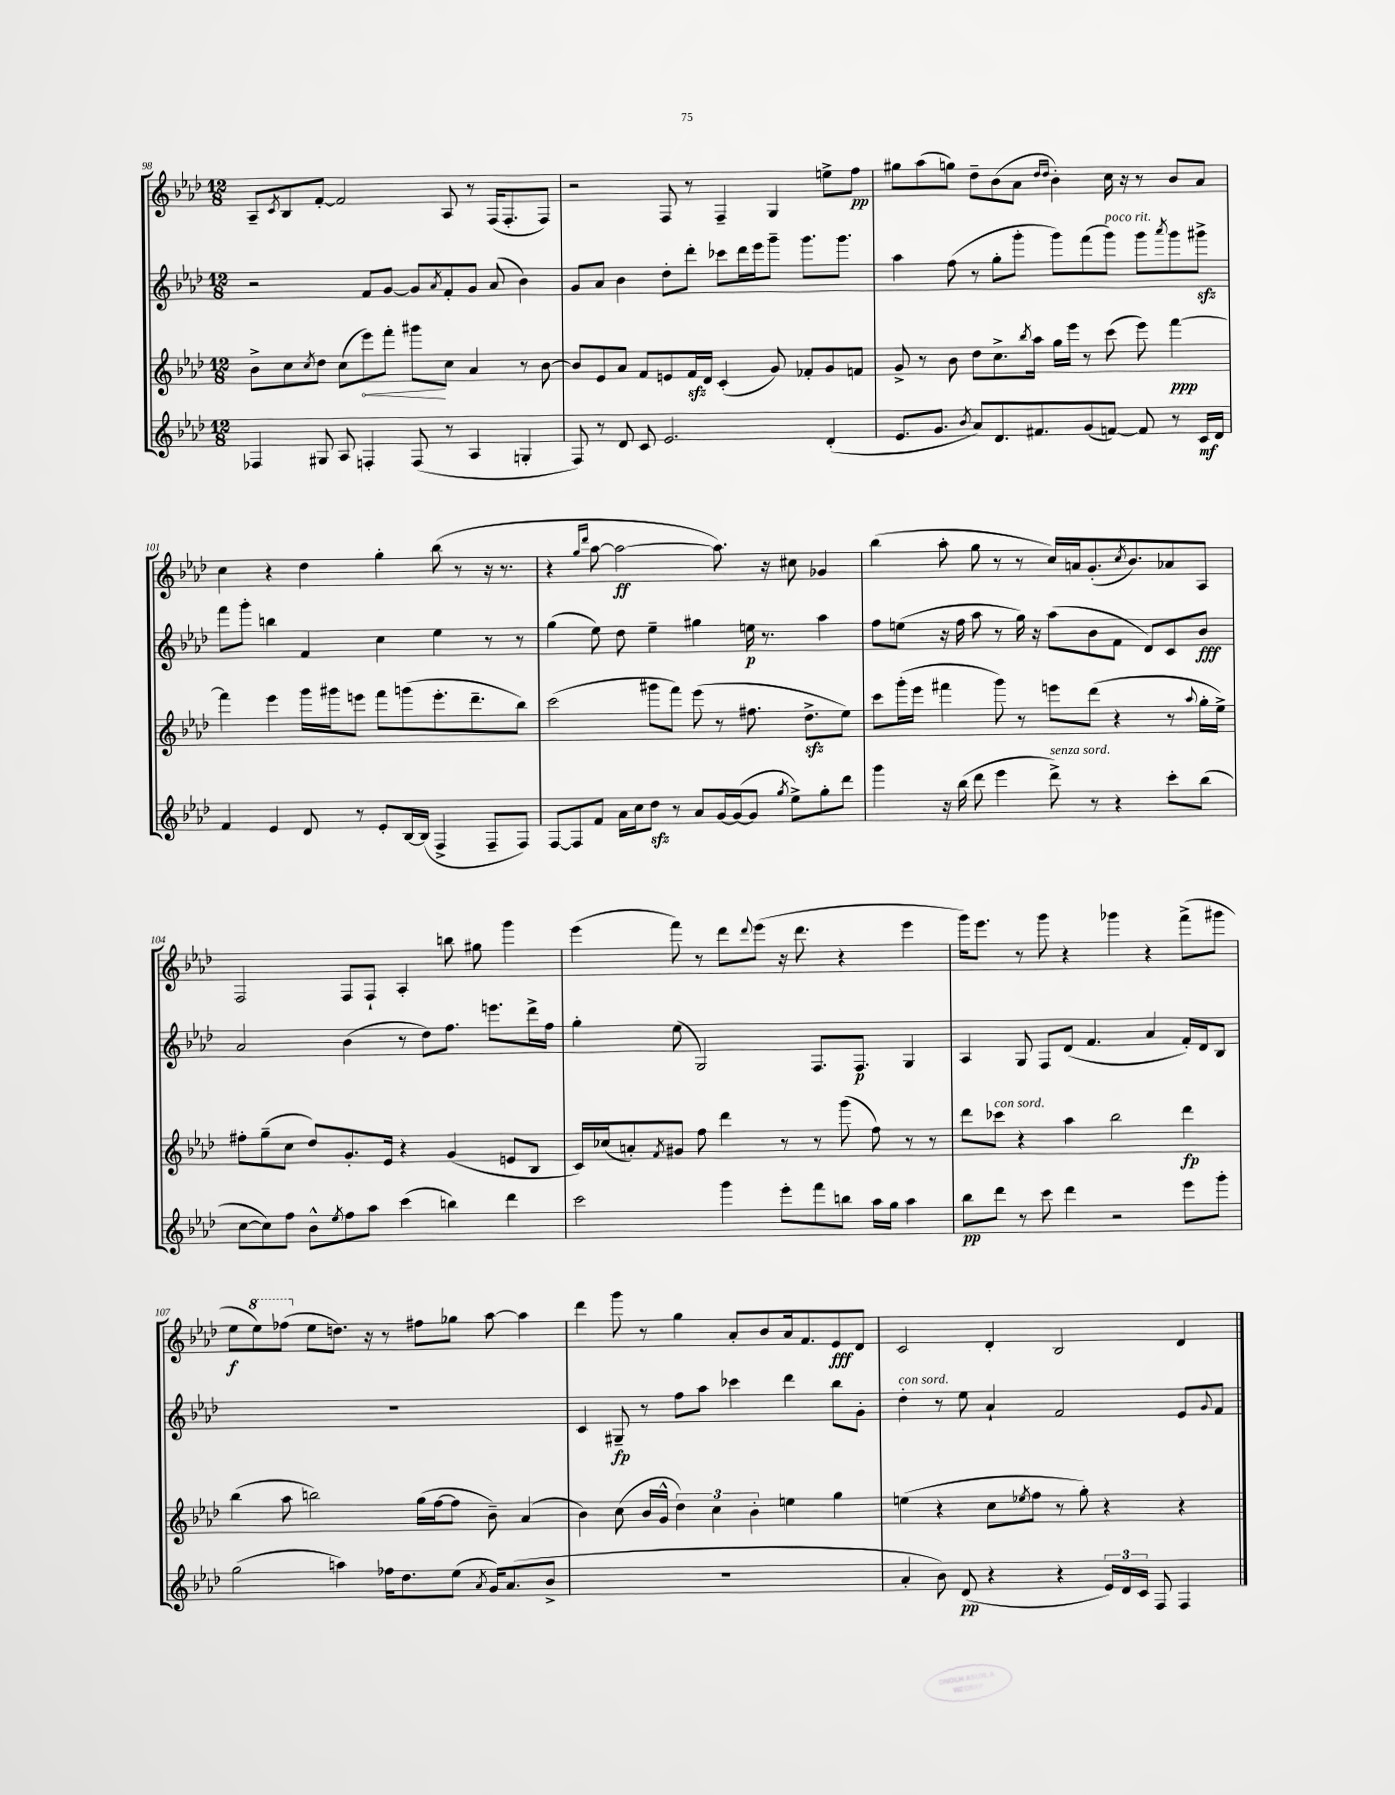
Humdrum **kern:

**kern	**dynam	**kern	**dynam	**kern	**dynam	**kern	**dynam
*part4	*part4	*part3	*part3	*part2	*part2	*part1	*part1
*staff4	*staff4	*staff3	*staff3	*staff2	*staff2	*staff1	*staff1
*clefG2	*	*clefG2	*	*clefG2	*	*clefG2	*
*k[b-e-a-d-]	*	*k[b-e-a-d-]	*	*k[b-e-a-d-]	*	*k[b-e-a-d-]	*
*M12/8	*	*M12/8	*	*M12/8	*	*M12/8	*
=98	=98	=98	=98	=98	=98	=98	=98
4F-X/	.	8b-^\L	.	2r	.	8A-~/L	.
.	.	.	.	.	.	8qc/	.
.	.	8cc\	.	.	.	8B-/	.
.	.	8qcc/	.	.	.	.	.
8G#X/	.	8dd-\J	.	.	.	[8f'/J	.
8A-/	.	(8cc\L	.	.	.	2f/]	.
!	!	!	!LO:HP:b	!	!	!	!
4Fn'/	.	8eee-\)	<	8f/L	.	.	.
.	.	8fff'\J	.	[8g/J	.	.	.
(8F/	.	8ggg#X\L	.	8g/L]	.	.	.
.	.	.	.	8qa-/	.	.	.
8r	.	8cc\J	[	8f'/	.	8A-/	.
4A-/	.	4a-/	.	8g/J	.	8r	.
.	.	.	.	(8a-/	.	(16F/KL	.
.	.	.	.	.	.	8.F'/	.
4Gn'/	.	8r	.	4b-\)	.	.	.
.	.	[8b-\	.	.	.	8F/J)	.
=99	=99	=99	=99	=99	=99	=99	=99
8F/)	.	8b-/L]	.	8g/L	.	2r	.
8r	.	8e-/	.	8a-/J	.	.	.
8d-/	.	8a-/J	.	4b-\	.	.	.
8c/	.	8f/L	.	.	.	.	.
2.e-/	.	8en/	.	8dd-'\L	.	8F/	.
.	.	16fzz/L	.	8ddd-'\J	.	8r	.
.	.	16d-/JJ	.	.	.	.	.
.	.	(4c'/	.	8ccc-X\L	.	4F~/	.
.	.	.	.	16ddd-\L	.	.	.
.	.	.	.	16eee-\J	.	.	.
.	.	8g/)	.	8ggg~\J	.	4G/	.
.	.	8f-X'/L	.	8.ggg\L	.	.	.
(4d-'/	.	8g/	.	.	.	8een^\L	.
.	.	.	.	8.ggg\J	.	.	.
.	.	8fn/J	.	.	.	8ff\J	pp
=100	=100	=100	=100	=100	=100	=100	=100
8.e-/L	.	8g^/	.	4aa-\	.	8gg#X\L	.
.	.	8r	.	.	.	(8aa-\	.
8.g/J	.	.	.	.	.	.	.
.	.	8b-\	.	(8ff\	.	8ggn\J)	.
8qb-/	.	.	.	.	.	.	.
8a-/L)	.	8dd-\L	.	8r	.	8dd-~\L	.
8.d-/	.	8.cc^\	.	8gg'\L	.	(8b-\	.
.	.	.	.	8ggg'\J	.	8a-\J	.
.	.	8qbb-/	.	.	.	.	.
8.f#X/	.	16aa-\Jk	.	.	.	.	.
.	.	.	.	.	.	16qqdd-/LL	.
.	.	.	.	.	.	16qqdd-/JJ	.
.	.	16gg\LL	.	8ggg\L)	.	4b-'\)	.
.	.	16eee-\JJ	.	.	.	.	.
(8g/	.	8r	.	(8fff\	.	.	.
!	!	!	!	!LO:TX:a:i:t=poco rit.	!	!	!
[8fn/J)	.	(8ccc\	.	8ggg\J)	.	16cc\	.
.	.	.	.	.	.	16r	.
8f/]	.	8eee-\)	.	8ggg\L	.	8r	.
.	.	.	.	8qaaa-/	.	.	.
8r	.	[4fff\	ppp	8ggg\	.	8b-/L	.
16c/LL	mf	.	.	8ggg#Xzz^\J	.	8a-/J	.
16d-/JJ	.	.	.	.	.	.	.
!!LO:LB:g=z
=101	=101	=101	=101	=101	=101	=101	=101
4f/	.	4fff\]	.	8fff\L	.	4cc\	.
.	.	.	.	8ggg'\J	.	.	.
4e-/	.	4eee-\	.	4bbn\	.	4r	.
8d-/	.	16ggg\LL	.	4f/	.	4dd-\	.
.	.	16ggg#X\J	.	.	.	.	.
8r	.	8eeen\J	.	.	.	.	.
8e-'/L	.	8fff\L	.	4cc\	.	4gg'\	.
[16B-/L	.	(8gggn\	.	.	.	.	.
(16B-/JJ]	.	.	.	.	.	.	.
4F^/	.	8.eee'\	.	4ee-\	.	(8bb-\	.
.	.	.	.	.	.	8r	.
.	.	8.ddd-~\	.	.	.	.	.
8F~/L	.	.	.	8r	.	16r	.
.	.	.	.	.	.	8.r	.
8F/J)	.	8bb-\J)	.	8r	.	.	.
=102	=102	=102	=102	=102	=102	=102	=102
[8F/L	.	(2ccc\	.	(4gg\	.	4r	.
8F/]	.	.	.	.	.	.	.
.	.	.	.	.	.	16qqgg/LL	.
.	.	.	.	.	.	16qqddd-/JJ	.
8f/J	.	.	.	8ee-\)	.	[8aa-\	.
16a-\LL	.	.	.	8dd-\	.	2aa-\_	ff
16cc\J	.	.	.	.	.	.	.
8dd-zz\J	.	8ggg#X\L	.	4ee-~\	.	.	.
8r	.	8fff\J)	.	.	.	.	.
8a-/L	.	(8eee-\	.	4gg#X\	.	.	.
[16g/L	.	8r	.	.	.	8.aa-\])	.
(16g/J_	.	.	.	.	.	.	.
8g/J]	.	8.ff#X\	.	16een\	p	.	.
.	.	.	.	8.r	.	16r	.
8qgg/	.	.	.	.	.	.	.
8ee-^\L)	.	.	.	.	.	8cc#X\	.
.	.	8.dd-zz^\L	.	.	.	.	.
8gg'\	.	.	.	4aa-\	.	4g-X/	.
8ddd-\J	.	8ee-\J)	.	.	.	.	.
=103	=103	=103	=103	=103	=103	=103	=103
4ggg\	.	8ccc\L	.	8ff\L	.	(4bb-\	.
.	.	(16ggg'\L	.	(8een\J	.	.	.
.	.	16eee-\JJ	.	.	.	.	.
16r	.	4fff#X\	.	16r	.	8aa-'\	.
(16bb-\	.	.	.	16ff\	.	.	.
8ddd-\	.	.	.	8aa-\	.	8gg\	.
4eee-\	.	8ggg\)	.	8r	.	8r	.
.	.	8r	.	16gg\)	.	8r	.
.	.	.	.	16r	.	.	.
!LO:TX:a:i:t=senza sord.	!	!	!	!	!	!	!
8ddd-^\)	.	8eeen\L	.	(8aa-\L	.	16cc/LL)	.
.	.	.	.	.	.	16an/J	.
8r	.	(8ddd-\J	.	8b-\	.	(8.g'/	.
4r	.	4r	.	8f\J	.	.	.
.	.	.	.	.	.	8qcc/	.
.	.	.	.	.	.	8.b-/)	.
.	.	.	.	8d-/L)	.	.	.
8ccc'\L	.	8r	.	8c/	.	8a-X/	.
.	.	8qqaa-/	.	.	.	.	.
(8bb-\J	.	16gg'\LL	.	8b-/J	fff	8A-/J	.
.	.	16ee-^\JJ)	.	.	.	.	.
!!LO:LB:g=z
=104	=104	=104	=104	=104	=104	=104	=104
[8cc\L	.	8ff#X'\L	.	2a-/	.	2F/	.
8cc\])	.	(8gg~\	.	.	.	.	.
8ff\J	.	8cc\J	.	.	.	.	.
8b-^^\L	.	8dd-/L)	.	.	.	.	.
8qee-/	.	.	.	.	.	.	.
8ff\	.	8.g'/	.	(4b-\	.	8F/L	.
8aa-\J	.	.	.	.	.	8F`/J	.
.	.	16e-/Jk	.	.	.	.	.
(4ccc\	.	4r	.	8r	.	4A-'/	.
.	.	.	.	8dd-\L)	.	.	.
4bbn\)	.	(4g/	.	8.ff\J	.	8bbn\	.
.	.	.	.	.	.	8gg#X\	.
.	.	.	.	8.eeen\L	.	.	.
4ddd-\	.	8en/L	.	.	.	4ggg\	.
.	.	8B-/J	.	16ddd-^\L	.	.	.
.	.	.	.	16ff\JJ	.	.	.
=105	=105	=105	=105	=105	=105	=105	=105
2ccc\	.	16c/LL)	.	4gg'\	.	(4eee-\	.
.	.	(16cc-X/J	.	.	.	.	.
.	.	8an'/)	.	.	.	.	.
.	.	8qf/	.	.	.	.	.
.	.	8g#X/J	.	(8ee-\	.	8fff\)	.
.	.	8ff\	.	2G/)	.	8r	.
4ggg\	.	4ddd-\	.	.	.	8ddd-\L	.
.	.	.	.	.	.	8qqddd-/	.
.	.	.	.	.	.	(8eee-\J	.
8eee-'\L	.	8r	.	.	.	16r	.
.	.	.	.	.	.	8.ddd-\	.
8fff\	.	8r	.	8.F/L	.	.	.
8bbn\J	.	(8ggg\	.	.	.	4r	.
.	.	.	.	8.F/J	p	.	.
16aa-\LL	.	8ff\)	.	.	.	.	.
16gg\JJ	.	.	.	.	.	.	.
4aa-\	.	8r	.	4G/	.	4eee-\	.
.	.	8r	.	.	.	.	.
=106	=106	=106	=106	=106	=106	=106	=106
8bb-\L	pp	8ddd-\L	.	4A-/	.	16ggg\KL)	.
.	.	.	.	.	.	8.eee-\J	.
!	!	!LO:TX:a:i:t=con sord.	!	!	!	!	!
8ddd-\J	.	8ccc-X\J	.	.	.	.	.
8r	.	4r	.	8G/	.	8r	.
8ccc\	.	.	.	8F/L	.	8ggg\	.
4ddd-\	.	4aa-\	.	(8d-/J	.	4r	.
.	.	.	.	4.f/	.	.	.
2r	.	2bb-\	.	.	.	4ggg-X\	.
.	.	.	.	4a-/	.	4r	.
8eee-\L	.	4ddd-\	fp	16f'/LL)	.	(8fff^\L	.
.	.	.	.	16d-/J	.	.	.
8ggg'\J	.	.	.	8B-/J	.	8ggg#X\J	.
!!LO:LB:g=z
=107	=107	=107	=107	=107	=107	=107	=107
(2gg\	.	(4bb-\	.	1.r	.	8ee-\L	f
*	*	*	*	*	*	*8va	*
.	.	.	.	.	.	8eee-\)	.
.	.	8aa-\	.	.	.	(8fff-X\J	.
*	*	*	*	*	*	*X8va	*
.	.	2bbn\)	.	.	.	8ee-\L	.
4aan\)	.	.	.	.	.	8.ddn\J)	.
.	.	.	.	.	.	16r	.
16ff-X\KL	.	.	.	.	.	8r	.
8.dd-\	.	.	.	.	.	.	.
.	.	(16gg\LL	.	.	.	8ff#X\L	.
.	.	[16ff\J	.	.	.	.	.
(8ee-\J	.	8ff\J]	.	.	.	8gg-X\J	.
8qa-/	.	.	.	.	.	.	.
16g/KL)	.	8b-~\)	.	.	.	[8aa-\	.
(8.a-/	.	.	.	.	.	.	.
.	.	(4a-/	.	.	.	4aa-\]	.
8b-^/J	.	.	.	.	.	.	.
=108	=108	=108	=108	=108	=108	=108	=108
1.r	.	4b-\)	.	4c/	.	4ddd-\	.
.	.	(8cc\	.	8G#X~/	fp	8ggg\	.
.	.	16b-/LL	.	8r	.	8r	.
.	.	16g^^/JJ	.	.	.	.	.
.	.	6dd-\)	.	8ff\L	.	4gg\	.
.	.	.	.	8aa-\J	.	.	.
.	.	6cc\	.	.	.	.	.
.	.	.	.	4ccc-X\	.	8a-'/L	.
.	.	6b-'\	.	.	.	.	.
.	.	.	.	.	.	8b-/	.
.	.	4een\	.	4ddd-\	.	16a-/k	.
.	.	.	.	.	.	8.f/	.
.	.	4gg\	.	8bb-\L	.	8e-/	fff
.	.	.	.	8g'\J	.	8d-/J	.
=109	=109	=109	=109	=109	=109	=109	=109
!	!	!	!	!LO:TX:a:i:t=con sord.	!	!	!
4a-'/	.	(4een\	.	4dd-'\	.	2c/	.
8b-\)	.	4r	.	8r	.	.	.
(8d-/	pp	.	.	8ee-\	.	.	.
4r	.	8cc\L	.	4a-`/	.	4d-'/	.
.	.	8qee-X/	.	.	.	.	.
.	.	8ff\J	.	.	.	.	.
4r	.	8r	.	2f/	.	2B-/	.
.	.	8gg'\)	.	.	.	.	.
24e-/LL)	.	4r	.	.	.	.	.
24d-/	.	.	.	.	.	.	.
24c/JJ	.	.	.	.	.	.	.
8F/	.	.	.	.	.	.	.
4F/	.	4r	.	8e-/L	.	4d-/	.
.	.	.	.	8qqg/	.	.	.
.	.	.	.	8f/J	.	.	.
==	==	==	==	==	==	==	==
*-	*-	*-	*-	*-	*-	*-	*-
